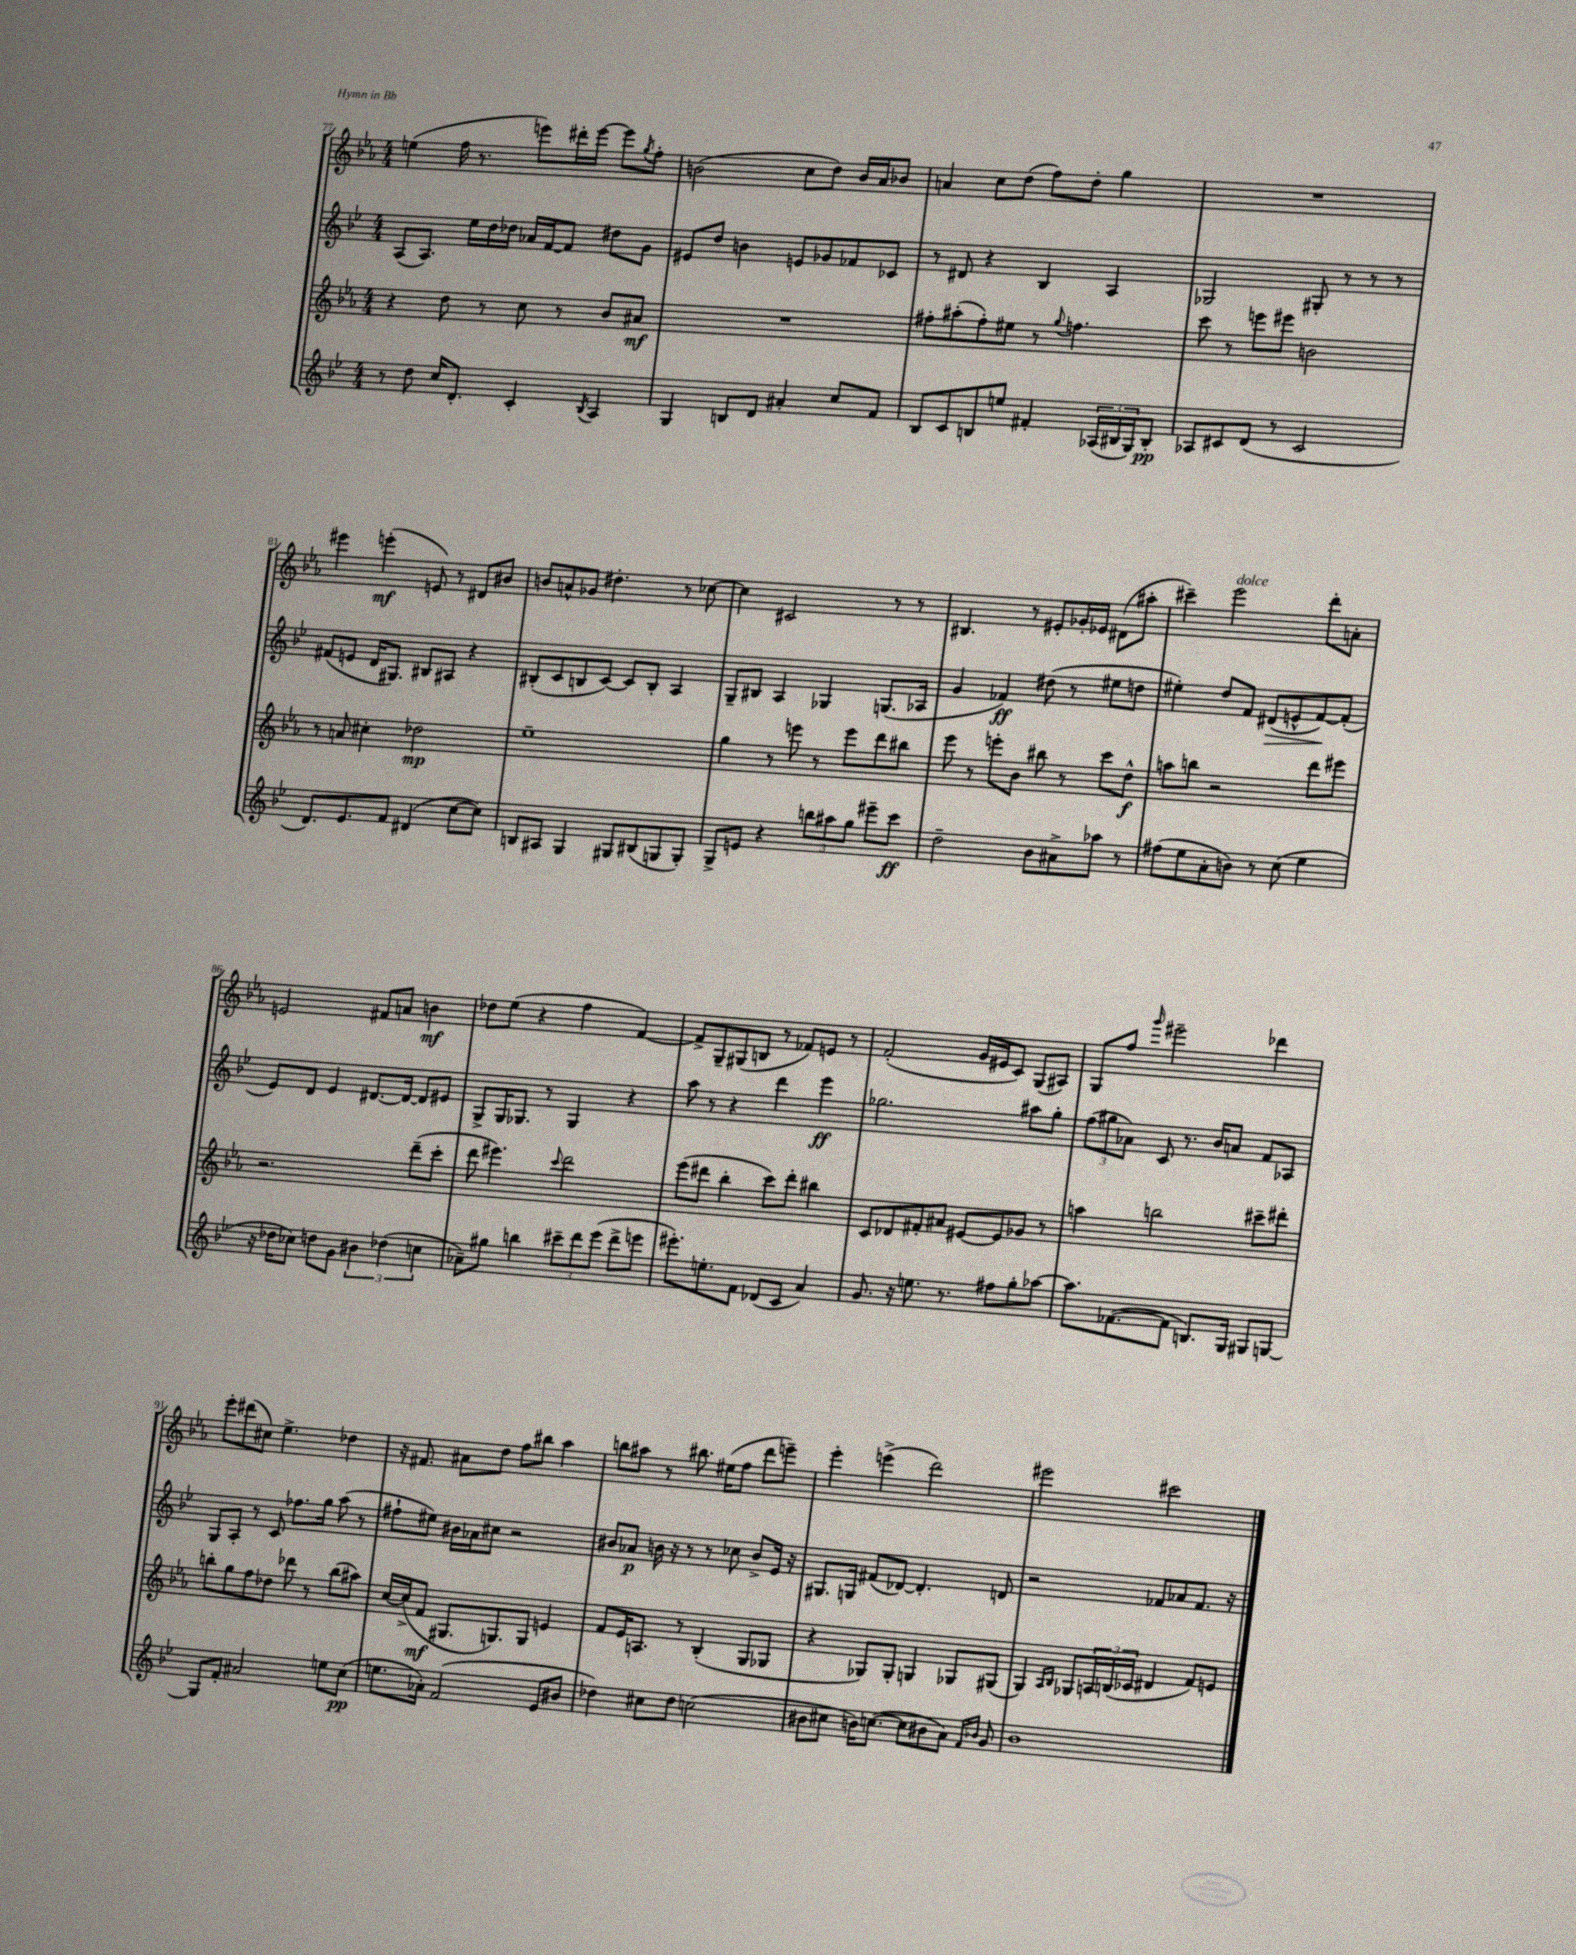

**kern	**dynam	**kern	**dynam	**kern	**dynam	**kern	**dynam
*part4	*part4	*part3	*part3	*part2	*part2	*part1	*part1
*staff4	*staff4	*staff3	*staff3	*staff2	*staff2	*staff1	*staff1
*clefG2	*	*clefG2	*	*clefG2	*	*clefG2	*
*k[b-e-]	*	*k[b-e-a-]	*	*k[b-e-]	*	*k[b-e-a-]	*
*M4/4	*	*M4/4	*	*M4/4	*	*M4/4	*
=77	=77	=77	=77	=77	=77	=77	=77
8r	.	4r	.	(8A/L	.	(4een\	.
8dd\	.	.	.	8.A/J)	.	.	.
16cc/KL	.	8dd\	.	.	.	16ff\	.
8.d'/J	.	.	.	16ee-\LL	.	8.r	.
.	.	8r	.	16dd\	.	.	.
.	.	.	.	16dd-X\JJ	.	.	.
4c'/	.	8cc\	.	16a-X/LL	.	8eeen\L)	.
.	.	.	.	[16f/J	.	.	.
.	.	8r	.	8f/J]	.	16ddd#X'\L	.
.	.	.	.	.	.	[16eee\JJ	.
8qB-/	.	.	.	.	.	.	.
4A/	.	8b-/L	.	8dd#X\L	.	8eee\L]	.
.	.	.	.	.	.	8qgg/	.
.	.	8a#X/J	mf	8g\J	.	8ff'\J	.
=78	=78	=78	=78	=78	=78	=78	=78
4G/	.	1r	.	8e#X/L	.	(2bn\	.
.	.	.	.	8dd/J	.	.	.
8Bn/L	.	.	.	4bn\	.	.	.
8d/J	.	.	.	.	.	.	.
4a#X'/	.	.	.	8en/L	.	8cc\L	.
.	.	.	.	8g-X/	.	8dd\J)	.
8cc/L	.	.	.	8f-X/	.	16b/LL	.
.	.	.	.	.	.	16a-/J	.
8f/J	.	.	.	8c-X/J	.	8b-X/J	.
=79	=79	=79	=79	=79	=79	=79	=79
8B-/L	.	8ff#X'\L	.	8r	.	4an/	.
8c/	.	(8aa#X'\	.	8d#X/	.	.	.
8Bn/	.	8ff#'\)	.	4r	.	8cc\L	.
8een/J	.	8ee#X\J	.	.	.	(8dd\J	.
4f#X'/	.	8r	.	4B-/	.	8ff\L)	.
.	.	8qqgg/	.	.	.	.	.
.	.	4.ffn\	.	.	.	8dd'\J	.
(24A-X/LL	.	.	.	4A/	.	4gg\	.
24B#X/	.	.	.	.	.	.	.
24G/J)	.	.	.	.	.	.	.
8B#'/J	pp	.	.	.	.	.	.
=80	=80	=80	=80	=80	=80	=80	=80
8A-X/L	.	8ccc\	.	2G-X/	.	1r	.
8c#X/	.	8r	.	.	.	.	.
(8d/J	.	8eeen\L	.	.	.	.	.
8r	.	8eee#X\J	.	.	.	.	.
2c#/	.	2bn\	.	8G#X'/	.	.	.
.	.	.	.	8r	.	.	.
.	.	.	.	8r	.	.	.
.	.	.	.	8r	.	.	.
!!LO:LB:g=z
=81	=81	=81	=81	=81	=81	=81	=81
8.d/L)	.	8r	.	(8f#X/L	.	4eee#X\	.
.	.	8an/	.	8en/J	.	.	.
8.e-/	.	.	.	.	.	.	.
.	.	4cc#X'\	.	16d/KL	.	(4eeen'\	mf
.	.	.	.	8.G#X/J)	.	.	.
8f/J	.	.	.	.	.	.	.
(4d#X/	.	2dd-X\	mp	8B#X/L	.	8en/)	.
.	.	.	.	8A#X/J	.	8r	.
[8cc\L	.	.	.	4r	.	8d#X/L	.
8cc\J])	.	.	.	.	.	8b#X/J	.
=82	=82	=82	=82	=82	=82	=82	=82
8Bn/L	.	1ee-~	.	(8B#X'/L	.	8bn/L	.
8A#X/J	.	.	.	8c/	.	8an^^/	.
4G/	.	.	.	8Bn/	.	8g-X/J	.
.	.	.	.	[8c/J)	.	4.dd#X'\	.
8G#X/L	.	.	.	8c/L]	.	.	.
(8B#X/	.	.	.	8B'/J	.	.	.
8Gn/	.	.	.	4A/	.	8r	.
8G'/J)	.	.	.	.	.	[8cc-X\	.
=83	=83	=83	=83	=83	=83	=83	=83
8G^/L	.	4gg\	.	8G~/L	.	4cc-\]	.
8en/J	.	.	.	8B#X/J	.	.	.
4r	.	8r	.	4A/	.	2c#X/	.
.	.	8eeen\	.	.	.	.	.
12bbn\L	.	8r	.	4G-X/	.	.	.
12aa#X\	.	.	.	.	.	.	.
.	.	8eee\L	.	.	.	.	.
12gg\J	.	.	.	.	.	.	.
8eee#X~\L	.	8ddd\	.	(8.Gn/L	.	8r	.
8ccc\J	ff	8bb#X\J	.	.	.	8r	.
.	.	.	.	16A-X/Jk	.	.	.
=84	=84	=84	=84	=84	=84	=84	=84
2dd~\	.	8eee-\	.	4g/	.	4.B#X/	.
.	.	8r	.	.	.	.	.
.	.	8eeen'\L	.	4f-X/)	ff	.	.
.	.	8b-\J	.	.	.	8r	.
8b-\L	.	8bb#X\	.	(8dd#X\	.	8e#X'/L	.
8a#X^\	.	8r	.	8r	.	16g-X'/L	.
.	.	.	.	.	.	16e-X/JJ	.
8aa-X\J	.	8ccc\L	.	8ee#X\L	.	(8d#X\L	.
8r	.	8dd^^\J	f	8ddn\J	.	8aa#X'\J	.
=85	=85	=85	=85	=85	=85	=85	=85
(8ff#X\L	.	8aan\L	.	4ee#X'\)	.	4ccc#X~\)	.
8ee-\	.	8bbn\J	.	.	.	.	.
!	!	!	!	!	!	!LO:TX:a:i:t=dolce	!
8a'\	.	2r	.	8dd/L	.	2eee-\	.
8bn\J)	.	.	.	8f/J	.	.	.
!	!	!	!	!	!LO:HP:b	!	!
8r	.	.	.	(8d#X/L	>	.	.
(8cc\	.	.	.	8en^^/	.	.	.
4ee-\	.	8ddd\L	.	[8f/)	.	8ddd'\L	.
.	.	8eee#X\J	.	(8f'/J]	]	8an'\J	.
!!LO:LB:g=z
=86	=86	=86	=86	=86	=86	=86	=86
16r	.	2.r	.	8e-/L)	.	2en/	.
16dd-X\KL	.	.	.	.	.	.	.
8cc-X\J)	.	.	.	8d/J	.	.	.
8ddn\L	.	.	.	4e-/	.	.	.
8g\J	.	.	.	.	.	.	.
6b#X\	.	.	.	[8.d#X/L	.	8f#X/L	.
.	.	.	.	.	.	8an/J	.
(6dd-X\	.	.	.	.	.	.	.
.	.	.	.	16d#/Jk_	.	.	.
.	.	(8ddd~\L	.	8d#/L]	.	4bn\	mf
6ccn\	.	.	.	.	.	.	.
.	.	8ccc'\J	.	8e#X/J	.	.	.
=87	=87	=87	=87	=87	=87	=87	=87
8a-X~\L)	.	8ddd\	.	8G^/L	.	8dd-X\L	.
8gg#X\J	.	4.eee#X\)	.	16G/K	.	(8ee-\J	.
.	.	.	.	8.G-X/J	.	.	.
4bbn\	.	.	.	.	.	4r	.
.	.	.	.	8r	.	.	.
.	.	8qqccc/	.	.	.	.	.
12ccc#X~\L	.	2ddd\	.	4G-/	.	4ff\	.
12ddd\	.	.	.	.	.	.	.
(12eee-\J	.	.	.	.	.	.	.
8ddd^\L	.	.	.	4r	.	[4f/)	.
8eeen\J	.	.	.	.	.	.	.
=88	=88	=88	=88	=88	=88	=88	=88
8.eee#X'\L)	.	(8eee-\L	.	8aa\	.	8f^/L]	.
.	.	8ddd#X\J	.	8r	.	8G~/	.
8.een'\	.	.	.	.	.	.	.
.	.	4bb-'\	.	4r	.	(8G#X/	.
8f\J	.	.	.	.	.	8Bn/J	.
(8d-X/L	.	8ccc\L)	.	4ddd\	.	8r	.
8c/J	.	8ddd#'\J	.	.	.	8f-X/L)	.
4a/)	.	4bb#X\	.	4eee-\	ff	8en/J	.
.	.	.	.	.	.	8r	.
=89	=89	=89	=89	=89	=89	=89	=89
8.g/	.	8c/L	.	2.gg-X\	.	(2f'/	.
.	.	8d-X/	.	.	.	.	.
16r	.	.	.	.	.	.	.
8.een\	.	8f#X'/	.	.	.	.	.
.	.	8a#X/J	.	.	.	.	.
8.r	.	.	.	.	.	.	.
.	.	[8e#X/L	.	.	.	16g/LL	.
.	.	.	.	.	.	16e#X/J	.
8ff#X\L	.	8e#/]	.	.	.	8c/J)	.
8gg'\	.	8g-X/J	.	8aa#X\L	.	(8G/L	.
[8aa-X\J	.	8r	.	8gg-'\J	.	8A#X/J)	.
=90	=90	=90	=90	=90	=90	=90	=90
8.aa-\L]	.	4aan\	.	(12ff\L	.	8G/L	.
.	.	.	.	12gg#X\	.	.	.
.	.	.	.	.	.	8ff/J	.
.	.	.	.	12a-X\J)	.	.	.
([8.f-X\	.	.	.	.	.	.	.
.	.	.	.	.	.	16qqggg/	.
.	.	2bbn\	.	8c/	.	2eee#X~\	.
8f-\J]	.	.	.	8.r	.	.	.
8.Bn/L)	.	.	.	.	.	.	.
.	.	.	.	16b-/KL	.	.	.
.	.	.	.	8an/J	.	.	.
16G/Jk	.	.	.	.	.	.	.
8G#X/L	.	8ccc#X~\L	.	8f/L	.	4ddd-X\	.
[8Gn/J	.	8ddd#X'\J	.	8A-X/J	.	.	.
!!LO:LB:g=z
=91	=91	=91	=91	=91	=91	=91	=91
8G/L]	.	8bbn'\L	.	8G/L	.	8eee-'\L	.
8f'/J	.	8gg\	.	8A'/J	.	(8ddd#X\	.
2a#X/	.	8ff\	.	8r	.	8cc#X\J)	.
.	.	8dd-X\J	.	8c/	.	4.ee-^\	.
.	.	8ddd-X\	.	8.ff-X\L	.	.	.
.	.	8r	.	.	.	.	.
.	.	.	.	16gg\Jk	.	.	.
8een\L	.	(8bb\L	.	(8aa\	.	4dd-X\	.
(8cc\J	pp	8aa#X\J)	.	8r	.	.	.
=92	=92	=92	=92	=92	=92	=92	=92
8.een\L	.	[16cc/LL	.	8ff#X`\L	.	16r	.
.	.	(16cc^/J]	.	.	.	8.f#X/	.
.	.	8f/J	mf	8ee#X\J)	.	.	.
16a-X'\Jk)	.	.	.	.	.	.	.
(2f/	.	8.G#X/L	.	16b#X\LL	.	8a#X\L	.
.	.	.	.	16a-X\J	.	.	.
.	.	.	.	8cc#X\J	.	8dd\J	.
.	.	8.Gn/)	.	.	.	.	.
.	.	.	.	2r	.	8ff\L	.
.	.	8G/J	.	.	.	8bb#X\J	.
8e-/L	.	4en/	.	.	.	4aa-\	.
8b#X/J	.	.	.	.	.	.	.
=93	=93	=93	=93	=93	=93	=93	=93
4dd-X\)	.	8f/L	.	8b#X/L	.	8bbn\L	.
.	.	16e-/K	.	8a-X/J	p	8aa#X\J	.
.	.	8.An/J	.	.	.	.	.
8cc#X\L	.	.	.	16bn\	.	8r	.
.	.	.	.	16r	.	.	.
8dd-\J	.	8r	.	8r	.	8.bb#X\	.
(2ccn\	.	(4B-'/	.	8r	.	.	.
.	.	.	.	.	.	(16ee#X\KL	.
.	.	.	.	8cc-X\	.	8ff\J	.
.	.	8G/L	.	8b^/L	.	8ddd\L	.
.	.	8G-X/J	.	16e-/Jk	.	8eeen~\J)	.
.	.	.	.	16r	.	.	.
=94	=94	=94	=94	=94	=94	=94	=94
8b#X\L	.	4r	.	8.G#X/L	.	4eee-'\	.
8cc#X\J	.	.	.	.	.	.	.
.	.	.	.	16Gn/Jk	.	.	.
16bn\KL)	.	8G-X/L)	.	(8f#X/L	.	(4eeen^\	.
([8.ccn\J	.	.	.	.	.	.	.
.	.	8G-'/J	.	[8d-X/J)	.	.	.
8cc\L]	.	4Gn/	.	4.d-'/]	.	2ddd\)	.
8b#X\	.	.	.	.	.	.	.
8a\J)	.	8G-X/L	.	.	.	.	.
16qqf/LL	.	.	.	.	.	.	.
16qqb-X/JJ	.	.	.	.	.	.	.
8g/	.	(8G#X/J	.	8dn/	.	.	.
=95	=95	=95	=95	=95	=95	=95	=95
1b-	.	4G/)	.	2r	.	2eee#X\	.
.	.	16qqA-/LL	.	.	.	.	.
.	.	16qqB-/JJ	.	.	.	.	.
.	.	8G-X/L	.	.	.	.	.
.	.	24An/L	.	.	.	.	.
.	.	(24Bn/	.	.	.	.	.
.	.	24c-X/JJ	.	.	.	.	.
.	.	4d#X/	.	8f-X/L	.	2ccc#X\	.
.	.	.	.	8a-X/	.	.	.
.	.	8f/L)	.	8.f-/J	.	.	.
.	.	8en/J	.	.	.	.	.
.	.	.	.	16r	.	.	.
==	==	==	==	==	==	==	==
*-	*-	*-	*-	*-	*-	*-	*-
